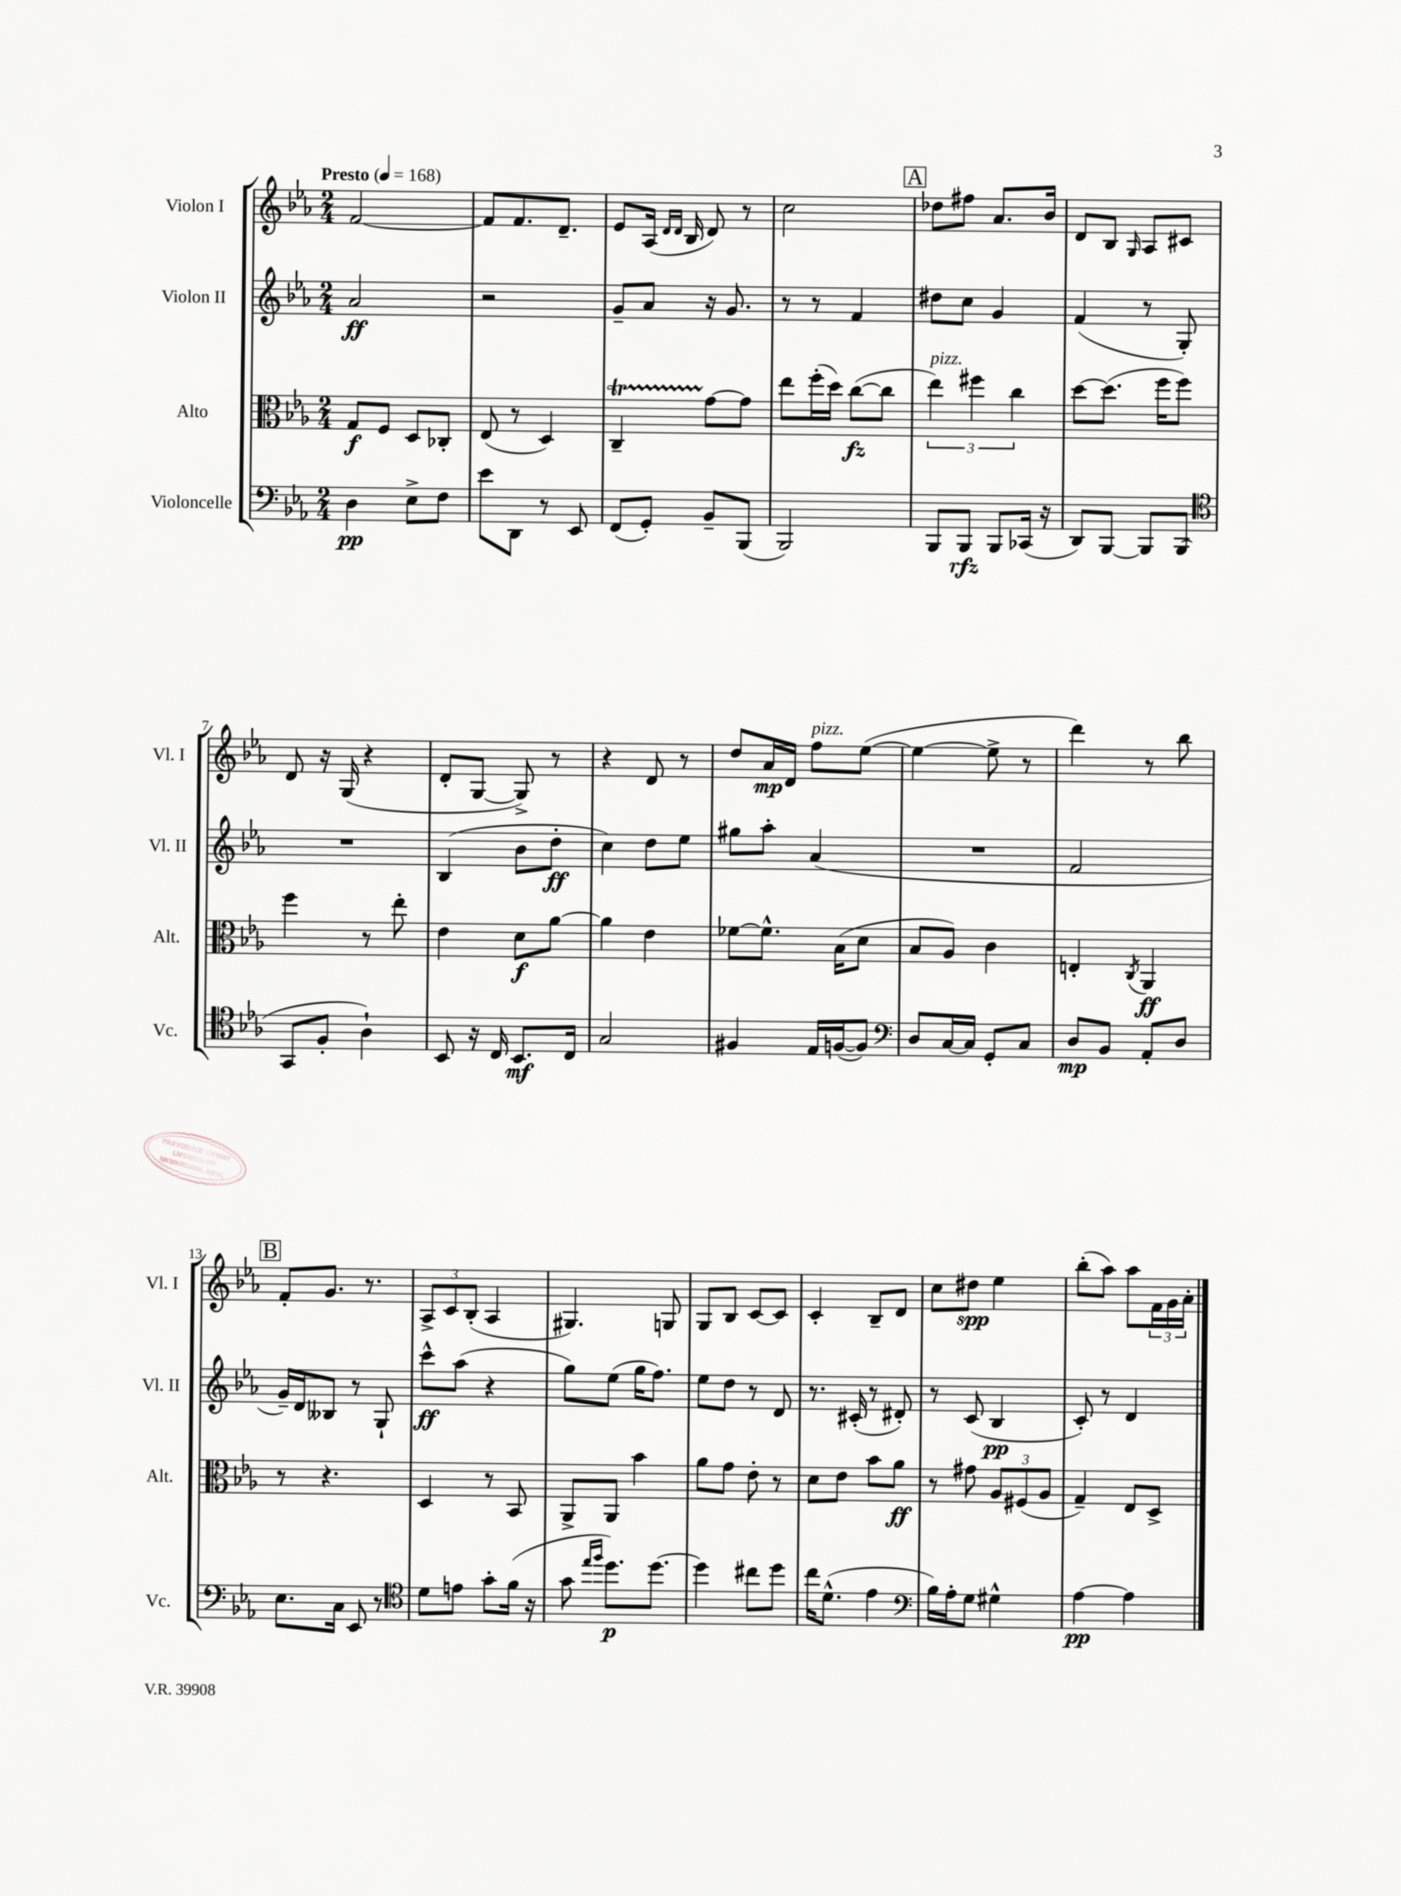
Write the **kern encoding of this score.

**kern	**kern	**kern	**kern
*staff4	*staff3	*staff2	*staff1
*clefF4	*clefC3	*clefG2	*clefG2
*k[b-e-a-]	*k[b-e-a-]	*k[b-e-a-]	*k[b-e-a-]
*M2/4	*M2/4	*M2/4	*M2/4
*MM168	*MM168	*MM168	*MM168
4D	8G	2a-	[2f
.	8F	.	.
8E-^	8D	.	.
8F	8C-'	.	.
=	=	=	=
8e-	(8E-	2r	8f]
8DD	8r	.	8.f
8r	4D)	.	.
.	.	.	8.d~
8EE-	.	.	.
=	=	=	=
(8FF	4C~	8g~	8e-
8GG')	.	8a-	(16A-
.	.	.	16qqd
.	.	.	16qqd
.	.	.	16B-
8BB-~	[8g	16r	8d)
.	.	8.g	.
(8BBB-	8g]	.	8r
=	=	=	=
2BBB-)	8ee-	8r	2cc
.	(16ff'	8r	.
.	16dd)	.	.
.	([8cc	4f	.
.	8cc]	.	.
=	=	=	=
8BBB-	6ee-)	8dd#	8dd-
8BBB-	.	8cc	8ff#
.	6ff#	.	.
8BBB-	.	4g	8.a-
.	6cc	.	.
(16CC-	.	.	.
16r	.	.	16b-
=	=	=	=
8DD)	[8dd	(4f	8d
[8BBB-	(8.dd]	.	8B-
.	.	.	16qqG
8BBB-]	.	8r	8A-
.	16ff	.	.
(8BBB-	8ff)	8G')	8c#
=	=	=	=
*clefC4	*	*	*
8GG	4ff	2r	8d
8F'	.	.	16r
.	.	.	(16G
4A-`)	8r	.	4r
.	8ee-'	.	.
=	=	=	=
8BB-	4e-	(4B-	8d'
16r	.	.	[8G
16C	.	.	.
8.BB-	8d	8b-	8G^])
.	[8a-	8dd'	8r
16C	.	.	.
=	=	=	=
2G	4a-]	4cc)	4r
.	4e-	8dd	8d
.	.	8ee-	8r
=	=	=	=
4F#	[8f-	8gg#	8dd
.	8.f-^^]	8aa-'	16a-
.	.	.	16d
16E-	.	(4a-	8ff
([16F	(16B-	.	.
8F])	8d	.	([8ee-
=	=	=	=
*clefF4	*	*	*
8D	8B-	2r	4ee-_
[16C	8A-)	.	.
16C]	.	.	.
8GG'	4c	.	8ee-^]
8C	.	.	8r
=	=	=	=
8D	4E'	2f	4ddd)
8BB-	.	.	.
.	8qC	.	.
8AA-'	4AA-	.	8r
8D	.	.	8bb-
=	=	=	=
8.E-	8r	16g~)	8f'
.	.	16d	.
.	4.r	8B--	8.g
16C	.	.	.
8EE-	.	8r	.
.	.	.	8.r
8r	.	8G`	.
=	=	=	=
*clefC4	*	*	*
8d	4D	8ccc^^	12A-^
.	.	.	12c
8e	.	(8aa-	.
.	.	.	(12B-'
8g'	8r	4r	4A-
(16f	8BB-	.	.
16r	.	.	.
=	=	=	=
8g	8AA-^	8gg)	4.G#)
16qqee-	.	.	.
16qqff	.	.	.
8.dd)	8AA-	(8ee-	.
.	4b-	16gg	.
[8.dd	.	8.ff)	.
.	.	.	8G
=	=	=	=
4dd]	8a-	8ee-	8G
.	8g	8dd	8B-
8cc#	8e-'	8r	[8c
8dd	8r	8d	8c]
=	=	=	=
16cc	8d	8.r	4c'
(8.d^^	.	.	.
.	8e-	.	.
.	.	(16c#'	.
4e-	8b-	8r	8B-~
.	8a-	8d#')	8d
=	=	=	=
*clefF4	*	*	*
16B-)	8r	8r	8cc
16A-'	.	.	.
8G	8g#	(8c	8dd#
4G#^^	12A-	4B-	4ee-
.	(12F#	.	.
.	12A-	.	.
=	=	=	=
[4A-	4G~)	8c')	(8bb-'
.	.	8r	8aa-)
4A-]	8E-	4d	8aa-
.	8D^	.	24f
.	.	.	24g
.	.	.	24a-'
==	==	==	==
*-	*-	*-	*-
